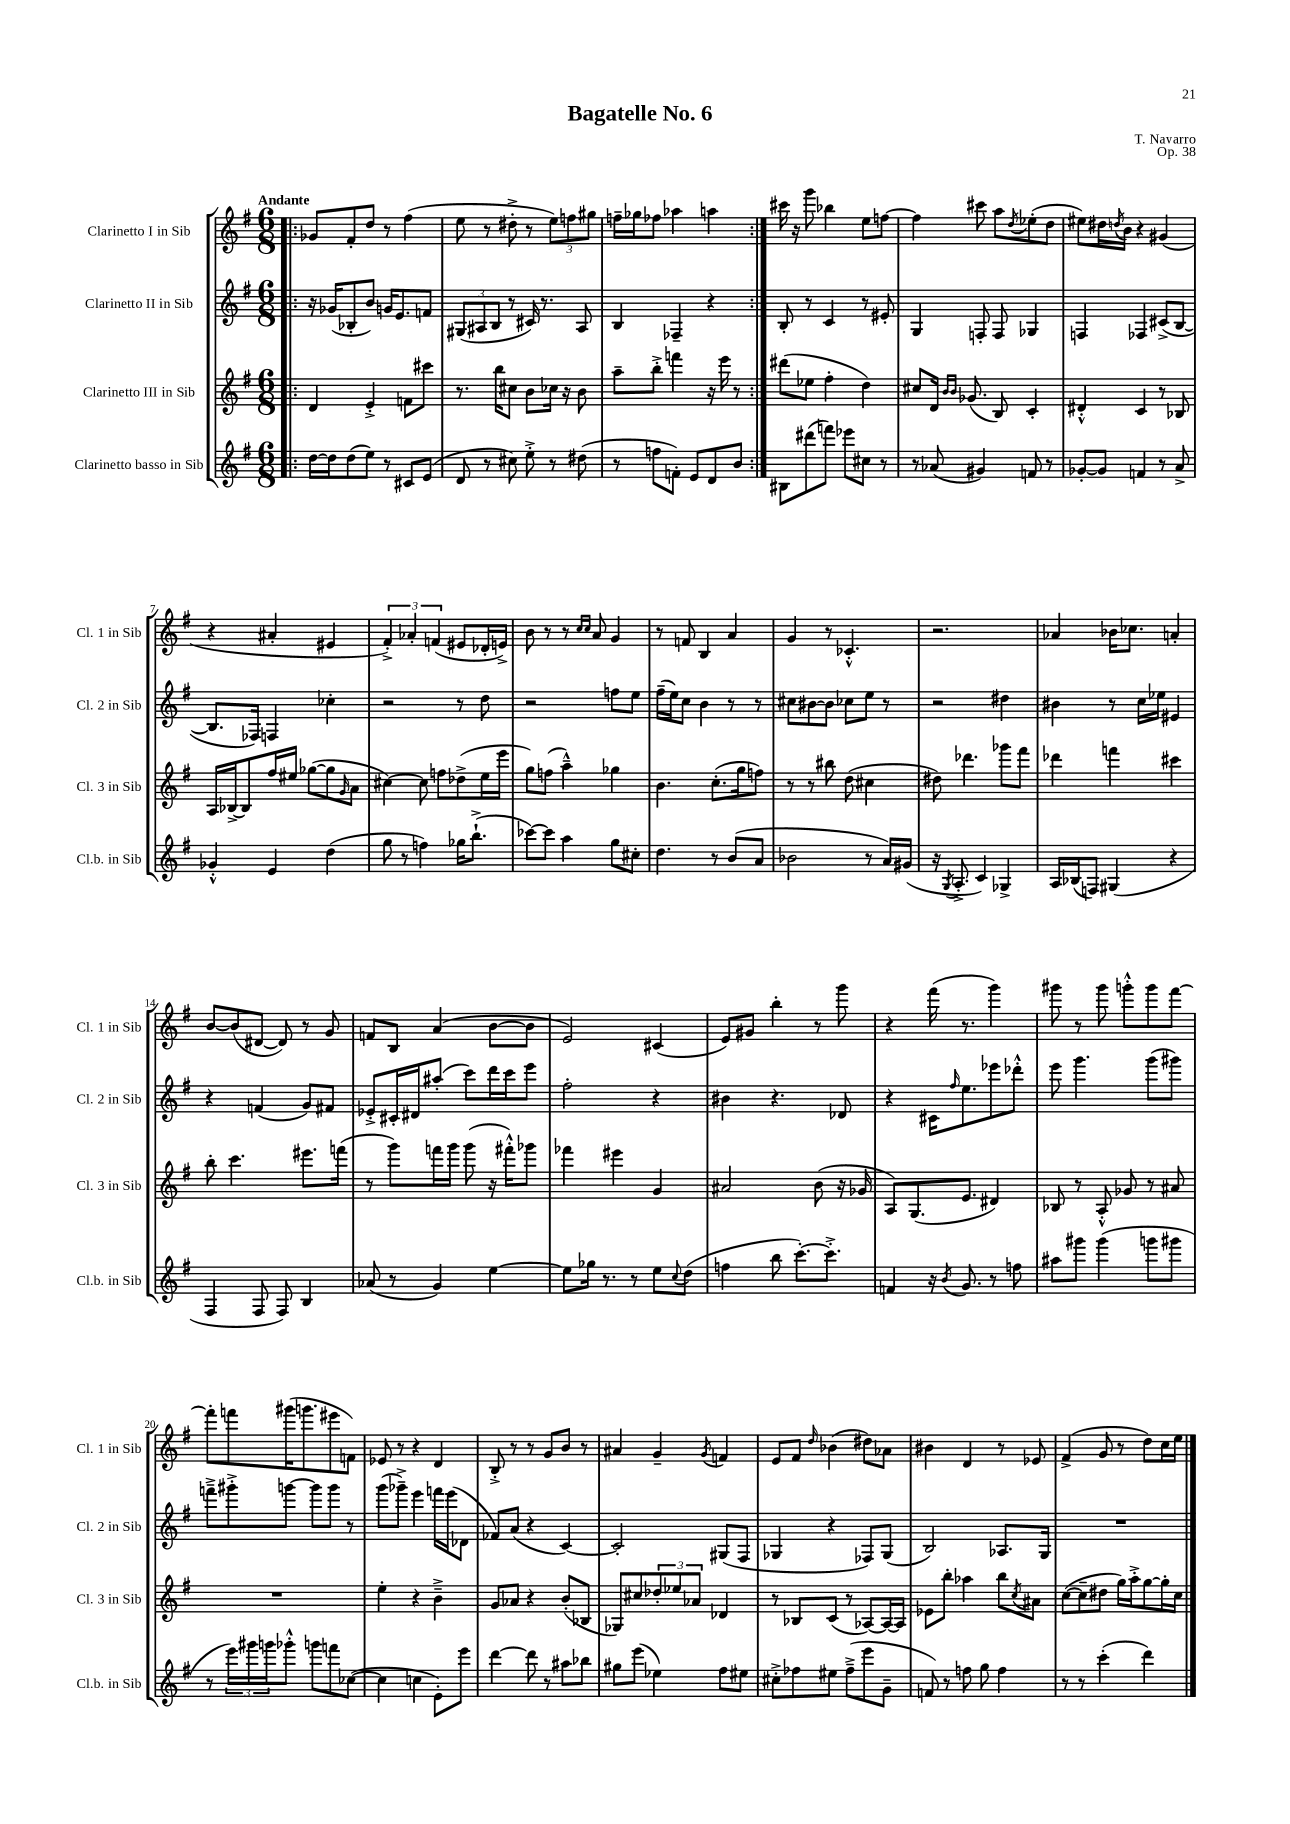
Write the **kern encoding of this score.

**kern	**kern	**kern	**kern
*staff4	*staff3	*staff2	*staff1
*clefG2	*clefG2	*clefG2	*clefG2
*k[f#]	*k[f#]	*k[f#]	*k[f#]
*M6/8	*M6/8	*M6/8	*M6/8
=!|:	=!|:	=!|:	=!|:
[16dd	4d	16r	8g-
16dd]	.	(16g-	.
(8dd	.	8B-'	8f#'
8ee)	4e'^	8b)	8dd
8r	.	16g	8r
.	.	8.e	.
8c#	8f	.	(4ff#
(8e	8ccc#	8f	.
=	=	=	=
8d	8.r	(12G#	8ee
.	.	12A#	.
8r	.	.	8r
.	.	12B	.
.	16bb	.	.
8cc#)	8cc#	8r	8dd#'^
8ee'^	8b	16c#)	8r
.	.	8.r	.
8r	16cc-	.	12ee)
.	16r	.	.
.	.	.	12ff
(8dd#	8b	8A#	.
.	.	.	12gg#
=	=	=	=
8r	8aa~	4B	16ff~
.	.	.	16gg-
8ff	8bb'^	.	8ff-
8f')	4fff	4F-~	4aa-
8e	.	.	.
8d	16r	4r	4aa
.	16eee	.	.
8b	8r	.	.
=:|!	=:|!	=:|!	=:|!
8B#	(8ddd#	8B'	16ccc#
.	.	.	16r
(8ddd#	8ee-	8r	8ggg
8fff)	4ff#'	4c	4bb-
8eee-	.	.	.
8cc#	4dd)	8r	8ee
8r	.	8e#'	[8ff
=	=	=	=
8r	8cc#	4G	4ff]
(8a-	16d	.	.
.	16qqb	.	.
.	16qqb	.	.
.	(8.g-	.	.
4g#)	.	8F'	8ccc#
.	8B)	8F	8aa
.	.	.	8qdd
8f	4c'	4G-	(8ee-'
8r	.	.	8dd
=	=	=	=
[8g-'	4d#'^^	4F	8ee#)
8g-]	.	.	16dd#
.	.	.	8qdd
.	.	.	16b
4f	4c	4F-	4r
8r	8r	(8c#^	(4g#
8a^	8B-	[8B	.
=	=	=	=
4g-'^^	16A	8.B]	4r
.	[16B-^	.	.
.	8B-]	.	.
.	.	16F-)	.
4e	16ff#	4F	4a#'
.	16ee#	.	.
.	([8gg-	.	.
(4dd	8gg-]	4cc-'	4e#
.	16qqg	.	.
.	8a	.	.
=	=	=	=
8gg	[4cc#)	2r	6f#'^)
8r	.	.	.
.	.	.	6a-'
4ff)	8cc#]	.	.
.	.	.	(6f
.	8ff	.	.
16gg-	(8dd-^	8r	8e#
(8.bb`^	.	.	.
.	16ee	8dd	16d-'
.	16eee	.	16e^)
=	=	=	=
[8ccc-)	8gg)	2r	8b
8ccc-]	(8ff	.	8r
4aa	4aa~^^)	.	8r
.	.	.	16qqcc
.	.	.	16qqcc
.	.	.	8a
8gg	4gg-	8ff	4g
8cc#'	.	8ee	.
=	=	=	=
4.dd	4.b	(16ff#~	8r
.	.	16ee)	.
.	.	8cc	8f
.	.	4b	4B
8r	(8.cc'	.	.
(8b	.	8r	4a
.	16gg	.	.
8a	8ff)	8r	.
=	=	=	=
2b-	8r	8cc#	4g
.	8r	[8b#	.
.	8bb#	8b#]	8r
.	(8dd	8cc-	4.c-'^^
8r	4cc#	8ee	.
16a)	.	8r	.
(16g#	.	.	.
=	=	=	=
16r	8dd#)	2r	2.r
8qG	.	.	.
8.A'^	.	.	.
.	4.ddd-	.	.
4c)	.	.	.
4G-^	8ggg-	4dd#	.
.	8fff#	.	.
=	=	=	=
16A	4ddd-	4b#	4a-
(16B-	.	.	.
8F)	.	.	.
(4G#	4fff	8r	16b-
.	.	.	8.cc-
.	.	16cc	.
.	.	16ee-	.
4r	4ccc#	4e#	4a'
=	=	=	=
4F#	8bb'	4r	[8b
.	4.ccc	.	(8b]
8F#	.	(4f	[8d#
8F#)	.	.	8d#])
4B	8.eee#	8g)	8r
.	.	8f#	8g
.	(16fff	.	.
=	=	=	=
(8a-	8r	8e-'^	8f
8r	8ggg)	16c#'	8B
.	.	16d#	.
4g)	16fff	(8aa#'	(4a
.	16ggg	.	.
.	(8ggg	8ccc)	.
[4ee	16r	16ddd	[8b
.	16fff#'^^)	16ccc	.
.	8ggg-	8eee	8b]
=	=	=	=
8ee]	4fff-	2ff#'	2e)
16gg-	.	.	.
8.r	.	.	.
.	4eee#	.	.
8r	.	.	.
8ee	4g	4r	(4c#
8qqcc	.	.	.
(8dd	.	.	.
=	=	=	=
4ff	2a#	4b#	8e)
.	.	.	8g#
8bb	.	4.r	4bb'
[8.ccc')	.	.	.
.	(8b	.	8r
8.ccc'^]	.	.	.
.	16r	8d-	8ggg
.	16g-	.	.
=	=	=	=
4f	8A)	4r	4r
.	(8.G	.	.
16r	.	16c#	(16fff#
8qb	.	16qqff#	.
8.g	8.e	8.ee	8.r
8r	4d#)	8eee-	4ggg)
8ff	.	8ddd-'^^	.
=	=	=	=
8aa#	8B-	8eee	8ggg#
8ggg#	8r	4.ggg	8r
(4ggg#	8A'^^	.	8ggg#
.	8g-	.	8ggg'^^
8ggg	8r	(8ggg	8ggg
8ggg#	8a#	8ggg#)	[8fff#
=	=	=	=
8r	2.r	8fff~^	8fff#']
24eee)	.	8ggg#'^	8fff
24ggg#	.	.	.
24ggg	.	.	.
8ggg-'^^	.	[8ggg	(16ggg#
.	.	.	8.ggg
8ggg	.	8ggg]	.
8fff	.	8ggg	8eee#
([8cc-	.	8r	8f)
=	=	=	=
4cc-]	4ee'	(8ggg	8e-
.	.	8ggg-~^)	8r
4cc	4r	4eee	4r
8e')	4b~^	16fff	4d
.	.	(16eee	.
8eee	.	8d-	.
=	=	=	=
[4ddd	8g	8f-)	8B'^
.	8a-	(8a	8r
8ddd]	4r	4r	8r
8r	.	.	8g
8aa#	(8b'	[4c)	8b
8bb-	8B-	.	8r
=	=	=	=
8gg#	8G-)	2c']	4a#
(8eee	8cc#	.	.
4ee-)	12dd-'	.	4g~
.	12ee-	.	.
.	12a-	.	.
.	.	.	8qg
8ff#	4d-	(8G#	4f
8ee#	.	8F#	.
=	=	=	=
8cc#'^	8r	4G-	8e
8ff-	8B-	.	8f#
.	.	.	16qqdd
8ee#	(8c	4r	(4b-
(8ff-~^	8r	.	.
8eee	[8A-)	8F-)	8dd#)
8g~	16A-_	(8G-	8a-
.	16A-]	.	.
=	=	=	=
8f)	8e-	2B)	4b#
8r	8bb'	.	.
8ff	4aa-	.	4d
8gg	.	.	.
4ff	8bb	8.A-	8r
.	8qcc	.	.
.	8a#	.	8e-
.	.	16G	.
=	=	=	=
8r	([8cc	2.r	(4f#^
8r	8cc~]	.	.
(4ccc'	8dd#	.	8g
.	16gg)	.	8r
.	16aa'^	.	.
4ddd)	[8gg	.	8dd)
.	16gg']	.	16cc
.	16cc	.	16ee
==	==	==	==
*-	*-	*-	*-
